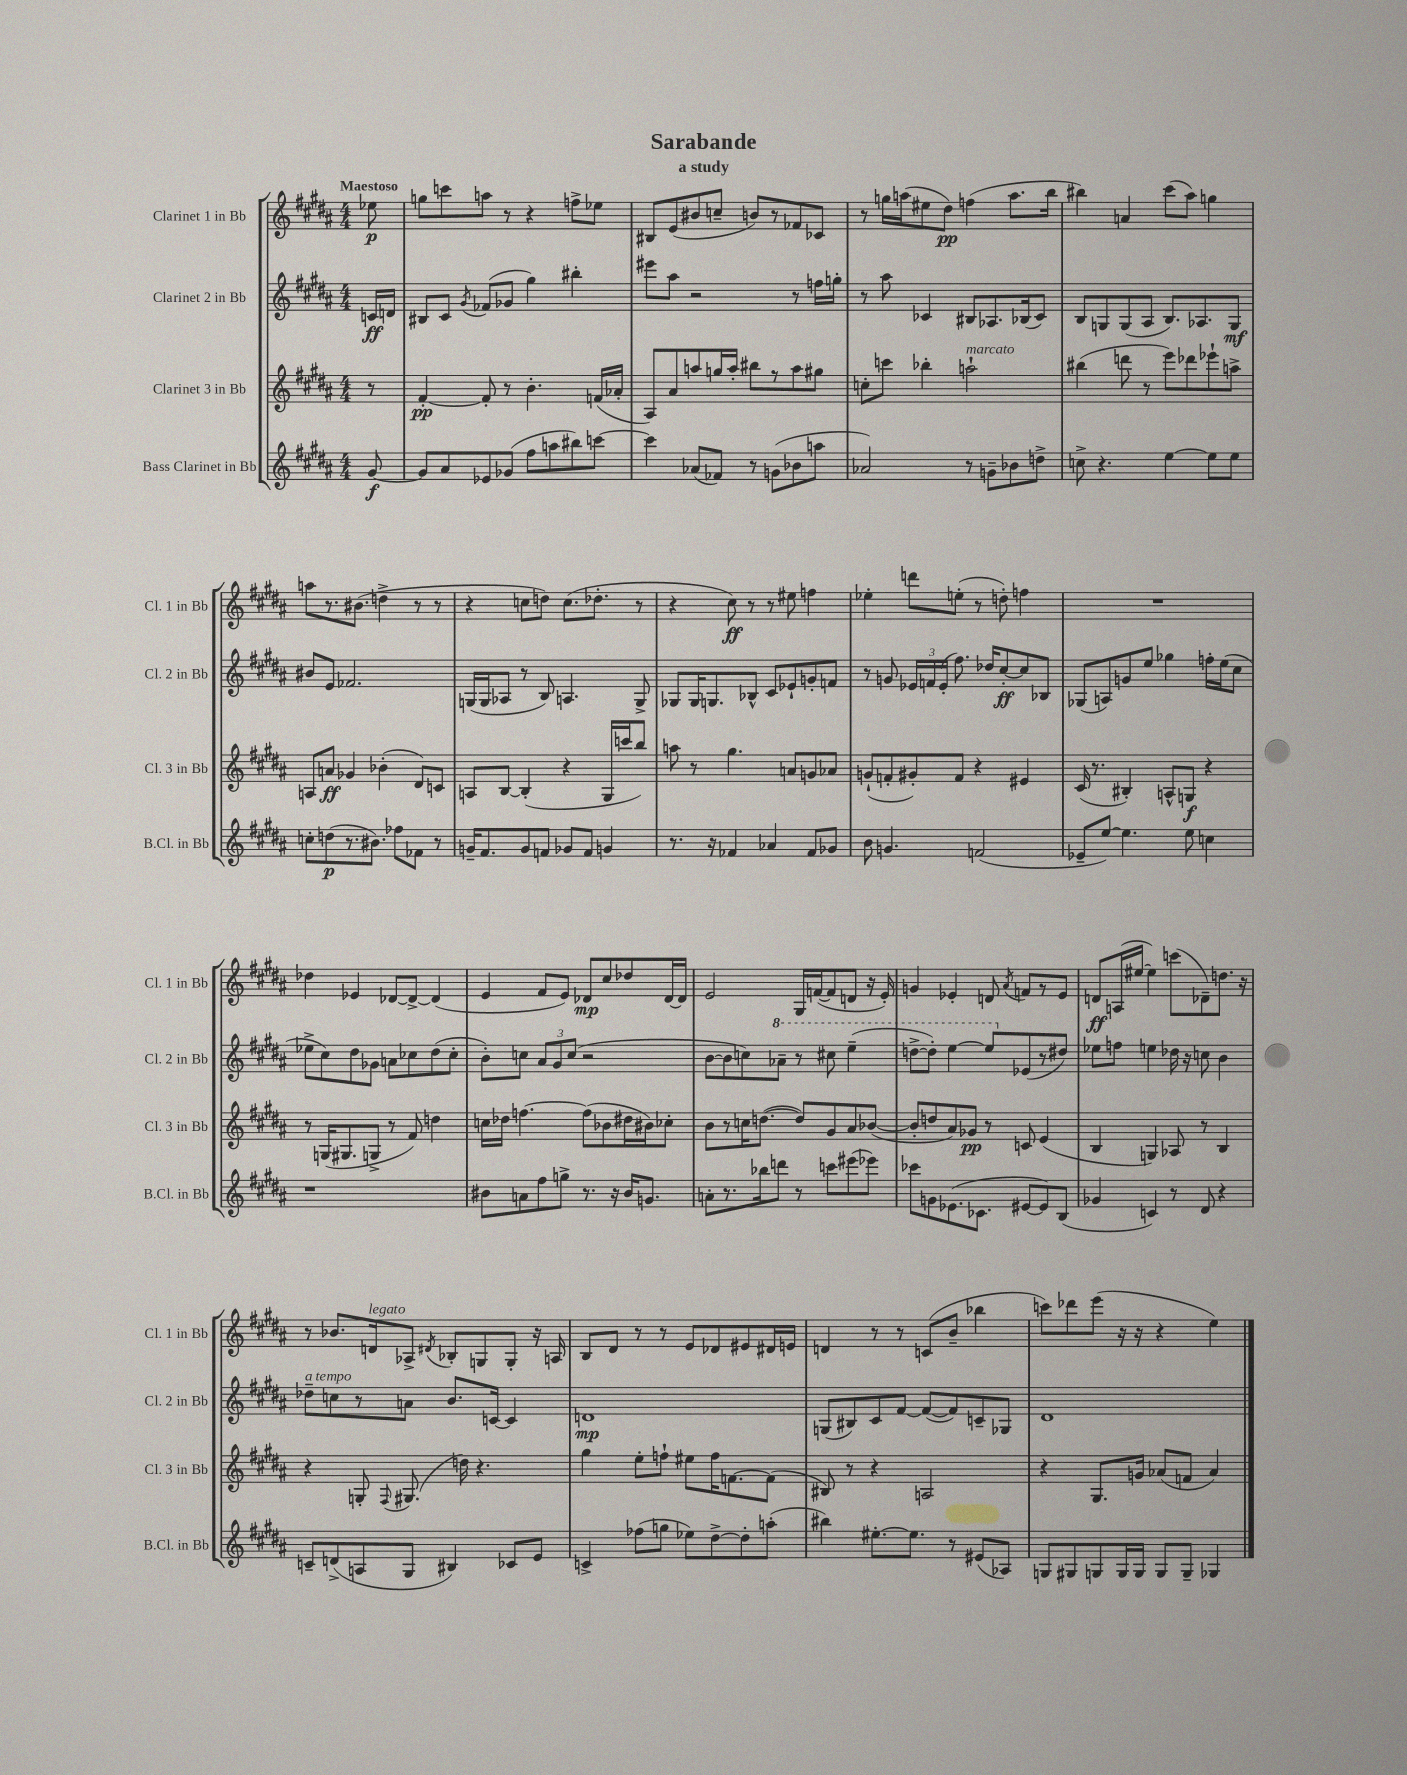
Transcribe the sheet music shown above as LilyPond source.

\header { title = "Sarabande" subtitle = "a study" }
<<
\new StaffGroup <<
\new Staff = "s0" \with { instrumentName = "Clarinet 1 in Bb" shortInstrumentName = "Cl. 1 in Bb" } {
    \clef treble \key b \major \numericTimeSignature \time 4/4 \partial 8 \tempo "Maestoso"
    \autoBeamOff ees''8\p |
    g''8[ c'''8 a''8] r8 r4 f''8[-> ees''8] |
    bis8[ e'8( bis'8 c''8]-- b'8[) r8 fes'8 ces'8] |
    r8 g''16[ a''16( eis''8 dis''8]\pp) f''4( a''8.[ b''16] |
    bis''4) a'4 cis'''8[( ais''8]) g''4 |
    a''8[ r8. bis'8.]( d''4-> r8 r8 |
    r4 c''8[ d''8]) c''8.[( des''8.]-. r8 |
    r4 cis''8\ff) r8 r8 eis''8 f''4 |
    ees''4-. d'''8[ e''8]-.( r8 d''8-.) f''4 |
    R1 |
    des''4 ees'4 des'8[~ des'8]~-> des'4( |
    e'4 fis'8[ e'8]) des'8[\mp cis''8 des''8 des'16~ des'16] |
    e'2 gis16[ f'16~( f'8 d'8] r16 e'16-.) |
    g'4 ees'4-. d'8 \acciaccatura { ais'8 } f'8[ r8 ees'8] |
    d'8[\ff a16( eis''16]~ eis''4) c'''8[( des'8--) d''8.] r16 |
    r8 bes'8.[ d'16^\markup { \italic "legato" } aes8]-> \acciaccatura { dis'8 } bes8[-. g8 g8]-. r16 a16 |
    b8[ dis'8] r8 r8 e'8[ des'8 eis'8 dis'16 e'16] |
    d'4 r8 r8 c'8[( b'8]-- bes''4 |
    c'''8[) des'''8 e'''8]( r16 r16 r4 e''4) \bar "|." |
}
\new Staff = "s1" \with { instrumentName = "Clarinet 2 in Bb" shortInstrumentName = "Cl. 2 in Bb" } {
    \clef treble \key b \major \numericTimeSignature \time 4/4 \partial 8
    \autoBeamOff c'16[\ff d'16] |
    bis8[ cis'8] \acciaccatura { gis'8 } fes'8[( ges'8] gis''4) bis''4-. |
    eis'''8[ ais''8] r2 r8 f''16[ g''16]-. |
    r8 ais''8 ces'4 bis8[ aes8. bes16( ces'8]) |
    b8[ g8 g8( ais8] b8.[) aes8. g8]\mf |
    bis'8[ e'8] fes'2. |
    g16[( g16 aes8] r8 b8) a4. g8-> |
    ges8[ ges16 g8. bes8]-^ cis'8[ ees'8-! g'8-. f'8] |
    r8 g'8 \tuplet 3/2 { ees'16[ f'16 ees'16]-.( } fis''8.) des''16[ cis''8~-.\ff cis''8 bes8] |
    ges8[( a8) g'8 e''8] ges''4 f''16[-. e''16( cis''8] |
    ees''8[-> cis''8) dis''8 ges'8] a'8[ ces''8 dis''8( ces''8]-. |
    b'8[-.) c''8] \tuplet 3/2 { ais'8[ gis'8 c''8]( } r2 |
    b'8[~ b'8 c''8) \ottava #1 aes''8]-- r8 cis'''!8 e'''4--( |
    d'''8[~-> d'''8]-.) e'''4~ e'''8[ \ottava #0 ees'8( r8 dis''!8]) |
    ees''8[ f''8] e''4 des''16 r16 c''8 b'4 |
    des''8[--^\markup { \italic "a tempo" } c''8 r8 a'8] b'8.[ c'16]~ c'4 |
    d'1\mp |
    g8[( bis8) cis'8 fis'8]~ fis'8[~( fis'8) c'8-- ges8] |
    dis'1 \bar "|." |
}
\new Staff = "s2" \with { instrumentName = "Clarinet 3 in Bb" shortInstrumentName = "Cl. 3 in Bb" } {
    \clef treble \key b \major \numericTimeSignature \time 4/4 \partial 8
    \autoBeamOff r8 |
    fis'4~-.\pp fis'8-. r8 b'4.-. f'16[( aes'16]-. |
    ais8[) ais'8 a''8 g''16 a''16]-. bis''8[ r8 a''8 gis''8] |
    c''8[-. c'''8] bes''4-. a''2-!^\markup { \italic "marcato" } |
    bis''4( d'''8 r8 e'''8[) des'''8 ees'''8-! a''8]-> |
    a8[ a'8]\ff ges'4 bes'4-.( dis'8[) c'8] |
    a8[ b8]~ b4-.( r4 gis16[ c'''16 b''8]) |
    a''8 r8 gis''4. a'8[ g'8 aes'8] |
    g'8[-!( f'8-. gis'8-.) f'8] r4 eis'4 |
    cis'16( r8. bis4-.) a8[-^ g8]\f r4 |
    r8 g16[( gis8. g8]-> r8 fis'8) d''4 |
    c''16[ des''16] f''4.~ f''8[( bes'8 dis''16 bis'16) ces''8]-. |
    b'8[ r8 c''16 d''8.]~( d''8[) gis'8 ais'8 bes'8]~( |
    bes'8[-. d''8 ais'8) ges'8]\pp r8 c'8 e'4( |
    b4 g4) aes8 r8 b4 |
    r4 g8-. \appoggiatura { fis8 } gis8.( d''16) r4. |
    gis''4 e''8[-. f''8]-! eis''8[ f''16 f'8.~ f'8]( |
    bis8) r8 r4 a2 |
    r4 gis8.[ g'16] aes'8[( f'8] aes'4) \bar "|." |
}
\new Staff = "s3" \with { instrumentName = "Bass Clarinet in Bb" shortInstrumentName = "B.Cl. in Bb" } {
    \clef treble \key b \major \numericTimeSignature \time 4/4 \partial 8
    \autoBeamOff gis'8~\f |
    gis'8[ ais'8 ees'8 ges'8]( fis''8[ a''8 bis''8) c'''8]~ |
    c'''4 aes'8[( fes'8]) r8 g'8[( bes'8 a''8] |
    aes'2) r8 g'8[-- bes'8 d''8]-> |
    c''8-> r4. e''4~ e''8[ e''8] |
    c''8[-. d''8\p( r8. bis'8.]) fes''8[ fes'8] r8 |
    g'16[-- fis'8. g'8 f'8] ges'8[ f'8] g'4 |
    r8. r16 fes'4 aes'4 fes'8[ ges'8] |
    b'8 g'4. f'2( |
    ees'8[-- e''8]~) e''4. e''8 c''4 |
    r1 |
    bis'8[ a'8 fis''8 g''8]-> r8. r16 bis'16[ g'8.] |
    a'8[-. r8. bes''16 d'''8] r8 c'''8[ eis'''8( ees'''8]) |
    ces'''8[ g'8 ees'8.( ces'8.] eis'8[~ eis'8) b8]( |
    ges'4 c'4) r8 dis'8 r4 |
    c'8[-- d'8->( a8 gis8] bis4) ces'8[ e'8] |
    c'4-> fes''8[( g''8] ees''8[) dis''8~-> dis''8-. a''8]-.( |
    bis''4) eis''8.[~-. eis''8.] r8 eis'8[( aes8]) |
    g8[ gis8 g8 g16 g16] g8[ g8]-- ges4 \bar "|." |
}
>>
>>
\layout { \context { \Score \remove "Bar_number_engraver" } }
